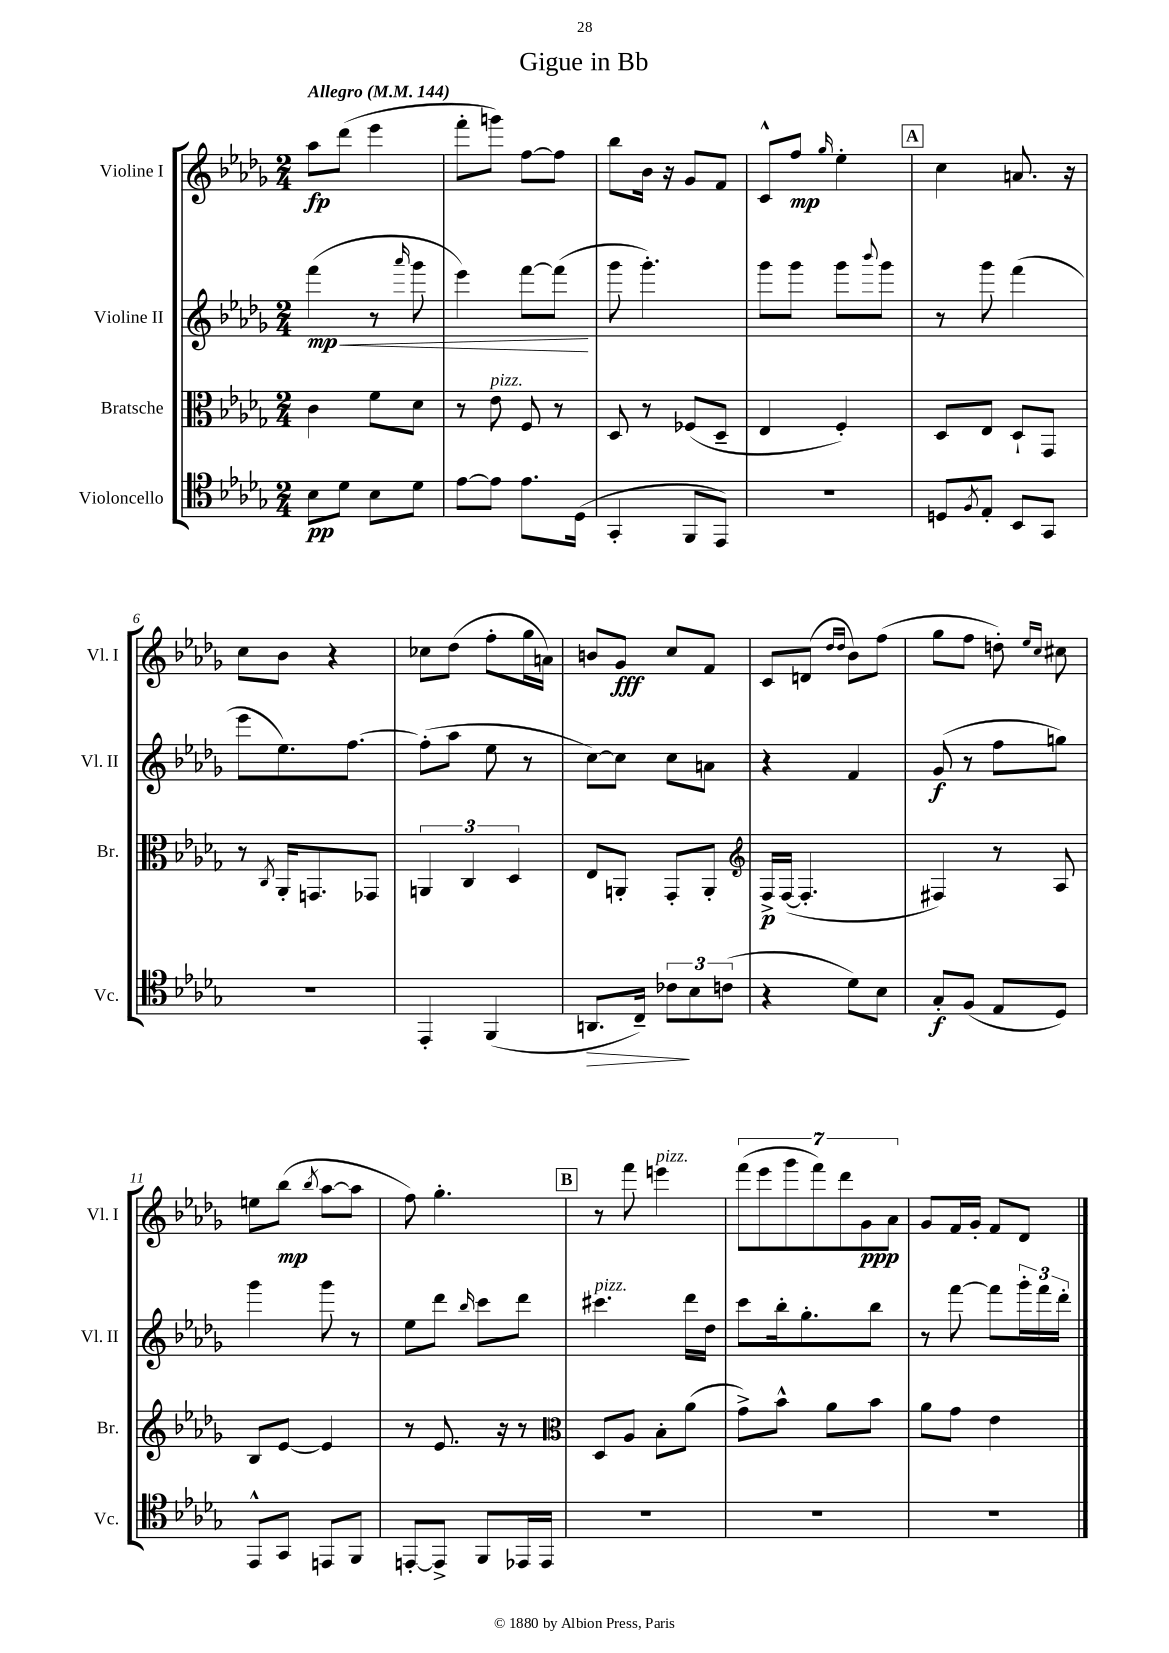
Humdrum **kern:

**kern	**kern	**kern	**kern
*staff4	*staff3	*staff2	*staff1
*clefC4	*clefC3	*clefG2	*clefG2
*k[b-e-a-d-g-]	*k[b-e-a-d-g-]	*k[b-e-a-d-g-]	*k[b-e-a-d-g-]
*M2/4	*M2/4	*M2/4	*M2/4
*MM144	*MM144	*MM144	*MM144
8B-\L	4c\	(4fff\	8aa-\L
8d-\J	.	.	(8ddd-\J
8B-\L	8f\L	8r	4eee-\
.	.	16qqaaa-/	.
8d-\J	8d-\J	8ggg-\	.
=	=	=	=
[8e-\L	8r	4eee-\)	8fff'\L
8e-\]J	8e-\	.	8ggg\J)
8.e-\L	8F/	[8fff\L	[8ff\L
.	8r	(8fff\]J	8ff\]J
(16D-\Jk	.	.	.
=	=	=	=
4GG-'/	8D-/	8ggg-\	8bb-\L
.	8r	4.ggg-'\)	16b-\Jk
.	.	.	16r
8FF/L	(8F-/L	.	8g-/L
8EE-/J)	8D-~/J	.	8f/J
=	=	=	=
2r	4E-/	8ggg-\L	8c^^/L
.	.	8ggg-\J	8ff/J
.	.	.	16qqgg-/
.	4F'/)	8ggg-\L	4ee-'\
.	.	8qqbbb-/	.
.	.	8ggg-\J	.
=	=	=	=
8D/L	8D-/L	8r	4cc\
8qF/	.	.	.
8E-'/J	8E-/J	8ggg-\	.
8BB-/L	8D-`/L	(4fff\	8.a/
8GG-/J	8GG-/J	.	.
.	.	.	16r
=	=	=	=
2r	8r	8eee-\L	8cc\L
.	8qC/	.	.
.	16AA-'/LK	8.ee-\)	8b-\J
.	8.GG/	.	.
.	.	.	4r
.	.	[8.ff\J	.
.	8GG-/J	.	.
=	=	=	=
4EE-'/	6AA/	(8ff'\]L	8cc-\L
.	.	8aa-\J	(8dd-\J
.	6C/	.	.
(4FF/	.	8ee-\	8ff'\L
.	6D-/	.	.
.	.	8r	16gg-\L
.	.	.	16a\JJ)
=	=	=	=
8.AA/L	8E-/L	[8cc\L)	8b/L
.	8AA'/J	8cc\]J	8g-/J
16C~/Jk)	.	.	.
12c-\L	8GG-'/L	8cc\L	8cc/L
12B-\	.	.	.
.	8AA'/J	8a\J	8f/J
(12c\J	.	.	.
=	=	=	=
*	*clefG2	*	*
4r	16F^/LL	4r	8c/L
.	([16F/JJ	.	.
.	4.F'/]	.	(8d/J
.	.	.	16qqdd-/LL
.	.	.	16qqdd-/JJ
8d-\L)	.	4f/	8b-\L)
8B-\J	.	.	(8ff\J
=	=	=	=
8G-'/L	4F#/)	(8g-/	8gg-\L
(8F/J	.	8r	8ff\J
8E-/L	8r	8ff\L	8dd'\)
.	.	.	16qqee-/LL
.	.	.	16qqcc/JJ
8D-/J)	8A-/	8gg\J)	8cc#\
=	=	=	=
8EE-^^/L	8B-/L	4ggg-\	8ee\L
8GG-/J	[8e-/J	.	(8bb-\J
.	.	.	8qbb-/
8EE/L	4e-/]	8ggg-\	[8aa-\L
8FF/J	.	8r	8aa-\]J
=	=	=	=
[8EE'/L	8r	8ee-\L	8ff\)
8EE^/]J	8.e-/	8ddd-\J	4.gg-'\
.	.	16qqbb-/	.
8FF/L	.	8ccc\L	.
.	16r	.	.
16EE-/L	8r	8ddd-\J	.
16EE-/JJ	.	.	.
=	=	=	=
*	*clefC3	*	*
2r	8D-/L	4.ccc#\	8r
.	8A-/J	.	8fff\
.	8B-'\L	.	4eee\
.	(8a-\J	16ddd-\LL	.
.	.	16dd-\JJ	.
=	=	=	=
2r	8g-^\L)	8ccc\L	(14fff\L
.	.	.	14eee-\
.	8b-^^\J	16bb-'\k	.
.	.	.	14ggg-\
.	.	8.gg-'\	.
.	.	.	14fff\)
.	8a-\L	.	.
.	.	.	14ddd-\
.	.	.	14g-\
.	8b-\J	8bb-\J	.
.	.	.	14a-\J
=	=	=	=
2r	8a-\L	8r	8g-/L
.	8g-\J	[8fff\	16f/L
.	.	.	16g-'/JJ
.	4e-\	8fff\]L	8f/L
.	.	24ggg-'\L	8d-/J
.	.	24fff\	.
.	.	24ddd-'\JJ	.
==	==	==	==
*-	*-	*-	*-
